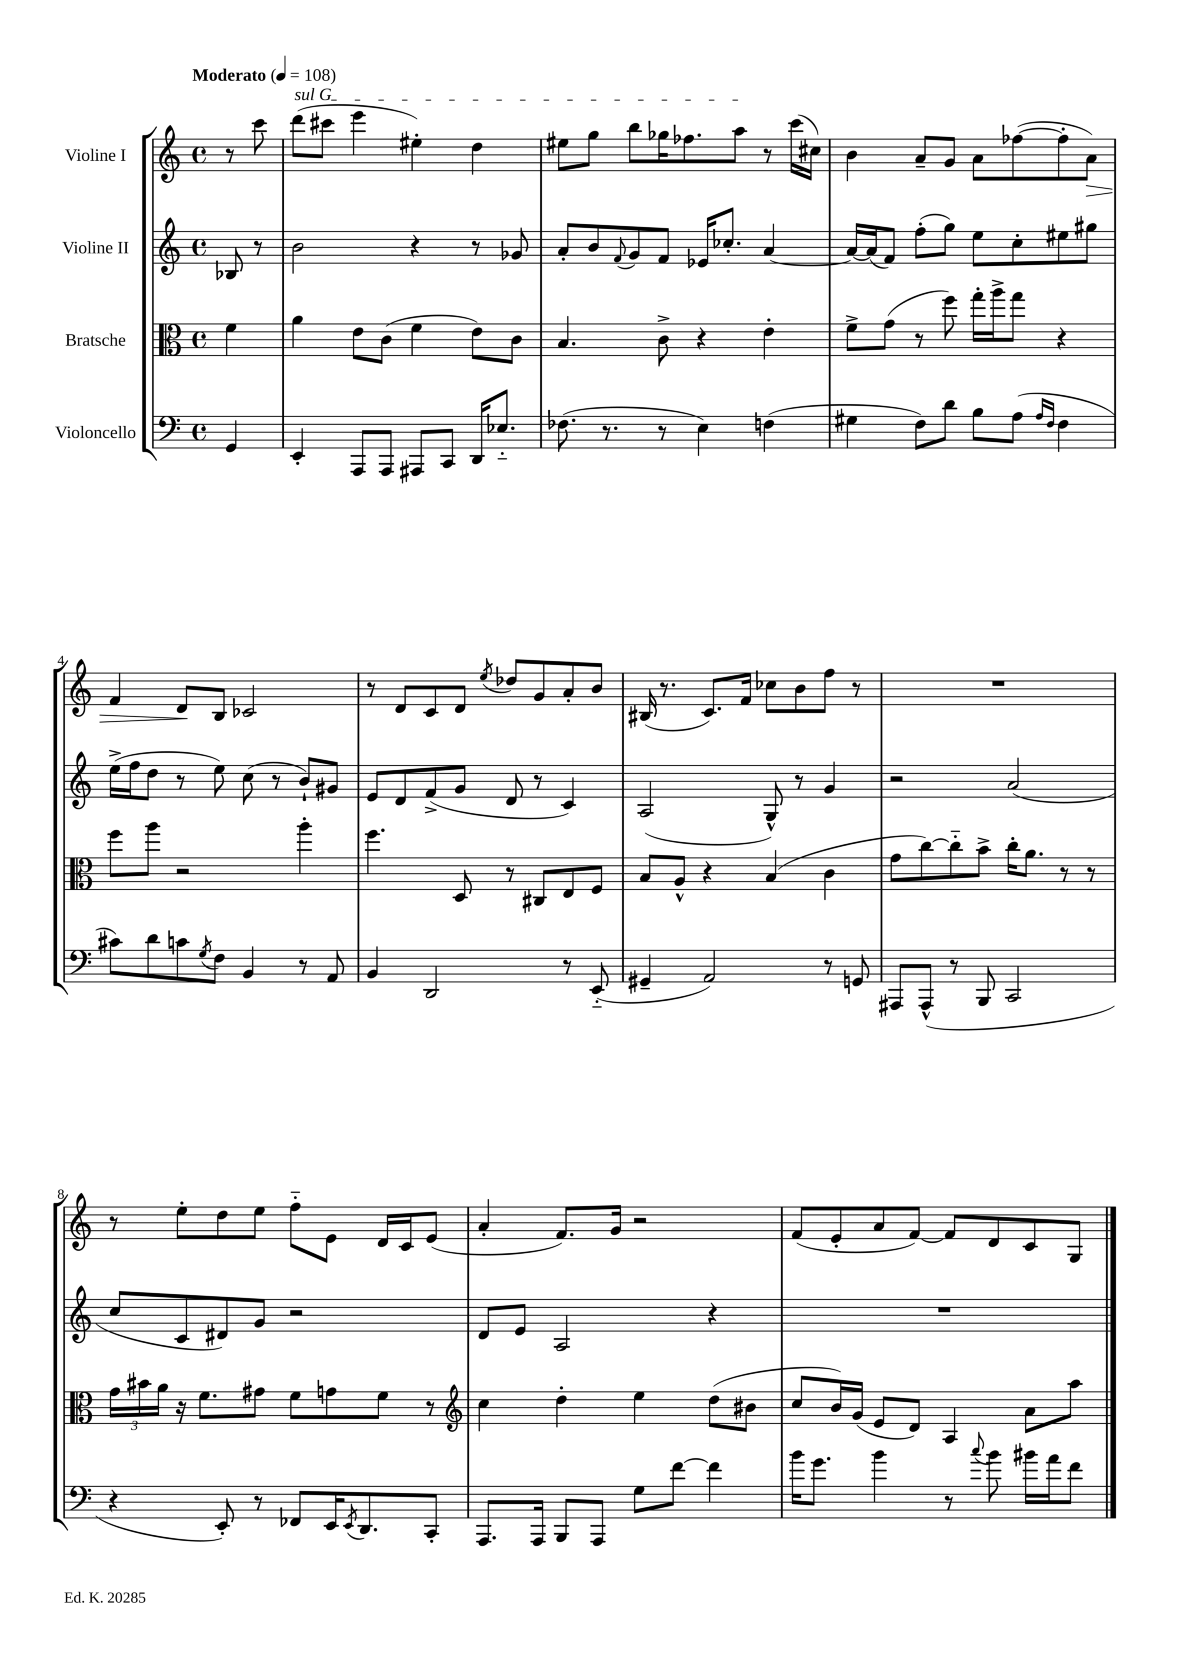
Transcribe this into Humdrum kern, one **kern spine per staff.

**kern	**kern	**kern	**kern	**dynam
*part4	*part3	*part2	*part1	*part1
*staff4	*staff3	*staff2	*staff1	*staff1
*I"Violoncello	*I"Bratsche	*I"Violine II	*I"Violine I	*
*clefF4	*clefC3	*clefG2	*clefG2	*
*k[]	*k[]	*k[]	*k[]	*
*M4/4	*M4/4	*M4/4	*M4/4	*
*met(c)	*met(c)	*met(c)	*met(c)	*
*MM108	*MM108	*MM108	*MM108	*
=	=	=	=	=
!	!	!	!LO:TX:a:B:t=Moderato	!
4GG/	4f\	8B-X/	8r	.
.	.	8r	8ccc\	.
=1	=1	=1	=1	=1
!	!	!	!LO:TX:a:i:t=sul G	!
4EE'/	4a\	2b\	(8ddd\L	.
.	.	.	8ccc#X\J	.
8AAA/L	8e\L	.	4eee\	.
8AAA/J	(8c\J	.	.	.
8AAA#X/L	4f\	4r	4ee#X'\)	.
8CC/J	.	.	.	.
16DD/KL	8e\L)	8r	4dd\	.
8.E-X/J	.	.	.	.
.	8c\J	8g-X/	.	.
=2	=2	=2	=2	=2
(8.F-X\	4.B/	8a'/L	8ee#X\L	.
.	.	8b/	8gg\J	.
8.r	.	.	.	.
.	.	8qqf/	.	.
.	.	8g/	8bb\L	.
8r	8c^\	8f/J	16gg-X\K	.
.	.	.	8.ff-X\	.
4E\)	4r	16e-X/KL	.	.
.	.	8.cc-X'/J	.	.
.	.	.	8aa\J	.
(4Fn\	4e'\	[4a/	8r	.
.	.	.	(16ccc\LL	.
.	.	.	16cc#X\JJ)	.
=3	=3	=3	=3	=3
4G#X\	8f^\L	16a/LL_	4b\	.
.	.	(16a/J]	.	.
.	(8g\J	8f/J)	.	.
8F\L)	8r	(8ff'\L	8a~/L	.
8d\J	8ff\)	8gg\J)	8g/J	.
8B\L	16gg'\LL	8ee\L	8a\L	.
.	16aa^\J	.	.	.
(8A\J	8gg\J	8cc'\	([8ff-X\	.
16qqA/LL	.	.	.	.
16qqF/JJ	.	.	.	.
4F\	4r	8ee#X\	8ff-'\]	.
!	!	!	!	!LO:HP:b
.	.	8gg#X\J	8a\J)	>
!!LO:LB:g=z
=4	=4	=4	=4	=4
8c#X\L)	8ff\L	(16ee^\LL	4f/	.
.	.	16ff\J	.	.
8d\	8aa\J	8dd\J	.	.
8cn\	2r	8r	8d/L	.
8qG/	.	.	.	.
8F\J	.	8ee\)	8B/J	]
4BB/	.	(8cc\	2c-X/	.
.	.	8r	.	.
8r	4aa'\	8b`/L)	.	.
8AA/	.	8g#X/J	.	.
=5	=5	=5	=5	=5
4BB/	4.ff\	8e/L	8r	.
.	.	8d/	8d/L	.
2DD/	.	(8f^/	8c/	.
.	8D/	8g/J	8d/J	.
.	.	.	8qee/	.
.	8r	8d/	8dd-X/L	.
.	8C#X/L	8r	8g/	.
8r	8E/	4c/)	8a'/	.
(8EE/	8F/J	.	8b/J	.
=6	=6	=6	=6	=6
4GG#X~/	8B/L	(2A/	(16B#X/	.
.	.	.	8.r	.
.	8A^^/J	.	.	.
2AA/)	4r	.	8.c/L)	.
.	.	.	16f/Jk	.
.	(4B/	8G^^/)	8cc-X\L	.
.	.	8r	8b\	.
8r	4c\	4g/	8ff\J	.
8GGn/	.	.	8r	.
=7	=7	=7	=7	=7
8AAA#X/L	8g\L	2r	1r	.
(8AAA#^^/J	[8cc\)	.	.	.
8r	8cc\]	.	.	.
8BBB/	8b^\J	.	.	.
2CC/	16cc'\KL	(2a/	.	.
.	8.a\J	.	.	.
.	8r	.	.	.
.	8r	.	.	.
!!LO:LB:g=z
=8	=8	=8	=8	=8
4r	24g\LL	8cc/L	8r	.
.	24b#X\	.	.	.
.	24a\JJ	.	.	.
.	16r	8c/	8ee'\L	.
.	8.f\L	.	.	.
8EE'/)	.	8d#X/)	8dd\	.
8r	8g#X\J	8g/J	8ee\J	.
8FF-X/L	8f\L	2r	8ff\L	.
16EE/K	8gn\	.	8e\J	.
8qEE/	.	.	.	.
8.DD/	.	.	.	.
.	8f\J	.	16d/LL	.
.	.	.	16c/J	.
8CC'/J	8r	.	(8e/J	.
=9	=9	=9	=9	=9
*	*clefG2	*	*	*
8.AAA/L	4cc\	8d/L	4a'/	.
.	.	8e/J	.	.
16AAA/Jk	.	.	.	.
8BBB/L	4dd'\	2A/	8.f/L)	.
8AAA/J	.	.	.	.
.	.	.	16g/Jk	.
8G\L	4ee\	.	2r	.
[8f\J	.	.	.	.
4f\]	(8dd\L	4r	.	.
.	8b#X\J	.	.	.
=10	=10	=10	=10	=10
16b\KL	8cc/L	1r	(8f/L	.
8.g\J	.	.	.	.
.	16b/L)	.	8e'/	.
.	(16g/JJ	.	.	.
4b\	8e/L	.	8a/	.
.	8d/J)	.	[8f/J)	.
8r	4A/	.	8f/L]	.
8qqcc/	.	.	.	.
8b\	.	.	8d/	.
16b#X\LL	8a\L	.	8c/	.
16a\J	.	.	.	.
8f\J	8aa\J	.	8G/J	.
==	==	==	==	==
*-	*-	*-	*-	*-
